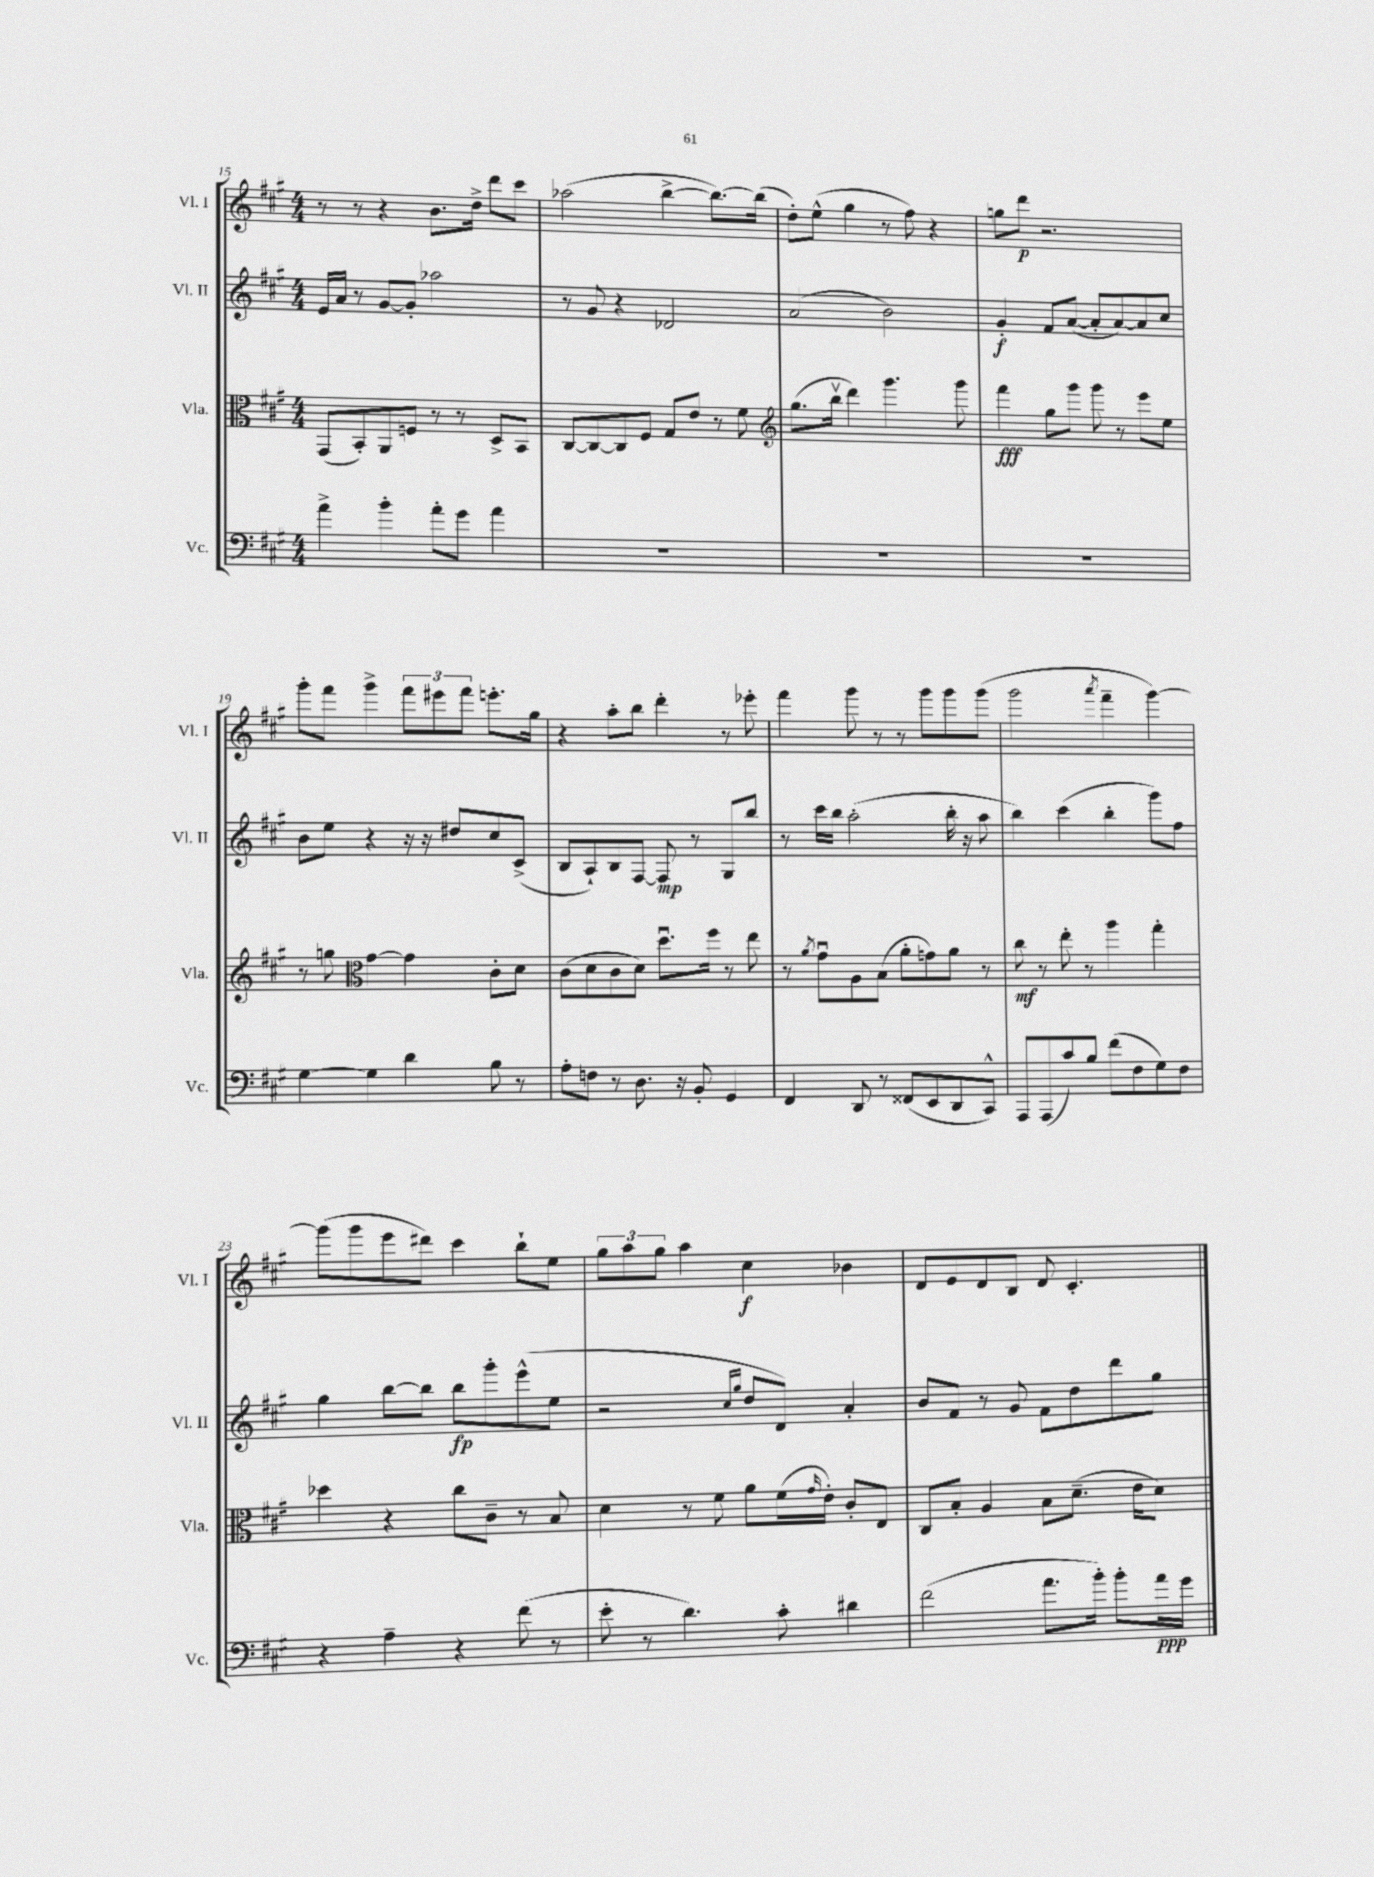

**kern	**kern	**kern	**kern
*staff4	*staff3	*staff2	*staff1
*clefF4	*clefC3	*clefG2	*clefG2
*k[f#c#g#]	*k[f#c#g#]	*k[f#c#g#]	*k[f#c#g#]
*M4/4	*M4/4	*M4/4	*M4/4
4a^\	(8GG#/L	16e/LL	8r
.	.	16a/JJ	.
.	8BB'/)	8r	8r
4b'\	8AA/	[8g#/L	4r
.	8F/J	8g#'/]J	.
8a'\L	8r	2aa-\	8.b\L
8g#\J	8r	.	.
.	.	.	16dd^\Jk
4a\	8D^/L	.	8ddd\L
.	8BB/J	.	8ccc#\J
=	=	=	=
1r	[8C#/L	8r	(2aa-\
.	8C#/_	8g#/	.
.	8C#/]	4r	.
.	8F#/J	.	.
.	8G#/L	2d-/	[4bb^\
.	8e/J	.	.
.	8r	.	8.bb\_L)
.	8f#\	.	.
.	.	.	(16bb\]Jk
=	=	=	=
*	*clefG2	*	*
1r	(8.gg#\L	(2a/	8dd'\L)
.	.	.	(8ee^^\J
.	16bbv\Jk	.	.
.	4ddd\)	.	4gg#\
.	4.ggg#\	2b\)	8r
.	.	.	8ff#\)
.	.	.	4r
.	8ggg#\	.	.
=	=	=	=
1r	4fff#\	4g#'/	8gg\L
.	.	.	8ddd\J
.	8gg#\L	8f#/L	2.r
.	8ggg#\J	([8a/J	.
.	8ggg#\	8a'/]L	.
.	8r	[8a/)	.
.	8eee\L	8a/]	.
.	8ee\J	8cc#/J	.
=	=	=	=
[4G#\	8r	8b\L	8ggg#'\L
.	8gg\	8ee\J	8fff#\J
*	*clefC3	*	*
4G#\]	[4g#\	4r	4ggg#^\
4d\	4g#\]	16r	12fff#\L
.	.	16r	.
.	.	.	12eee#\
.	.	8dd#/L	.
.	.	.	12fff#\J
8B\	8c#'\L	8cc#/	8.eee'\L
8r	8d\J	(8c#^/J	.
.	.	.	16gg#\Jk
=	=	=	=
8A'\L	(8c#\L	8B/L	4r
8F\J	8d\	8A`/)	.
8r	8c#\	8B/	8aa'\L
8.D\	8d\J)	[8F#/J	8bb\J
.	8.ddu\L	8F#/]	4ddd'\
16r	.	.	.
8BB'/	.	8r	.
.	16ff#\Jk	.	.
4GG#/	8r	8G#/L	8r
.	8ee\	8bb/J	8eee-'\
=	=	=	=
4FF#/	8r	8r	4fff#\
.	8qa/	.	.
.	8g#u\L	16ccc#\LL	.
.	.	16bb\JJ	.
8DD/	8A\	(2aa'\	8ggg#\
8r	(8B\J	.	8r
(8FF##/L	8a'\L	.	8r
8EE/	8g\)	.	8ggg#\L
8DD/	8a\J	16bb'\	8ggg#\
.	.	16r	.
8CC#^^/J)	8r	8aa\	(8ggg#\J
=	=	=	=
8AAA/L	8cc#\	4bb\)	2ggg#\
(8AAA/	8r	.	.
8c#/)	8ee'\	(4ccc#\	.
8B/J	8r	.	.
.	.	.	8qaaa/
(8f#\L	4aa\	4bb'\	4fff#~\
8F#\	.	.	.
8G#\)	4gg#'\	8ggg#\L)	[4ggg#\)
8F#\J	.	8ff#\J	.
=	=	=	=
4r	4dd-\	4gg#\	(8ggg#\]L
.	.	.	8ggg#\
4A~\	4r	[8bb\L	8eee\
.	.	8bb\]J	8ddd#\J)
4r	8cc#\L	8bb\L	4ccc#\
.	8c#~\J	8ggg#'\	.
(8f#\	8r	(8eee^^\	8bb`\L
8r	8B/	8ee\J	8ee\J
=	=	=	=
8e'\	4d\	2r	12gg#\L
.	.	.	12aa\
8r	.	.	.
.	.	.	12gg#\J
4.d\)	8r	.	4aa\
.	8f#\	.	.
.	.	16qqcc#/LL	.
.	.	16qqgg#/JJ	.
.	8a\L	8dd/L	4cc#\
8c#'\	(16f#\L	8d/J)	.
.	16qqg#/	.	.
.	16e'\JJ)	.	.
4d#\	8c#'/L	4a'/	4b-\
.	8E/J	.	.
=	=	=	=
(2f#\	8C#/L	8b/L	8d/L
.	8B'/J	8f#/J	8e/
.	4A/	8r	8d/
.	.	8g#/	8B/J
8.a\L	8B\L	8f#\L	8d/
.	(8.d~\J	8dd\	4.c#'/
16b'\Jk)	.	.	.
8b'\L	.	8ddd\	.
.	16e\LK	.	.
16a\L	8d\J)	8gg#\J	.
16g#\JJ	.	.	.
==	==	==	==
*-	*-	*-	*-
